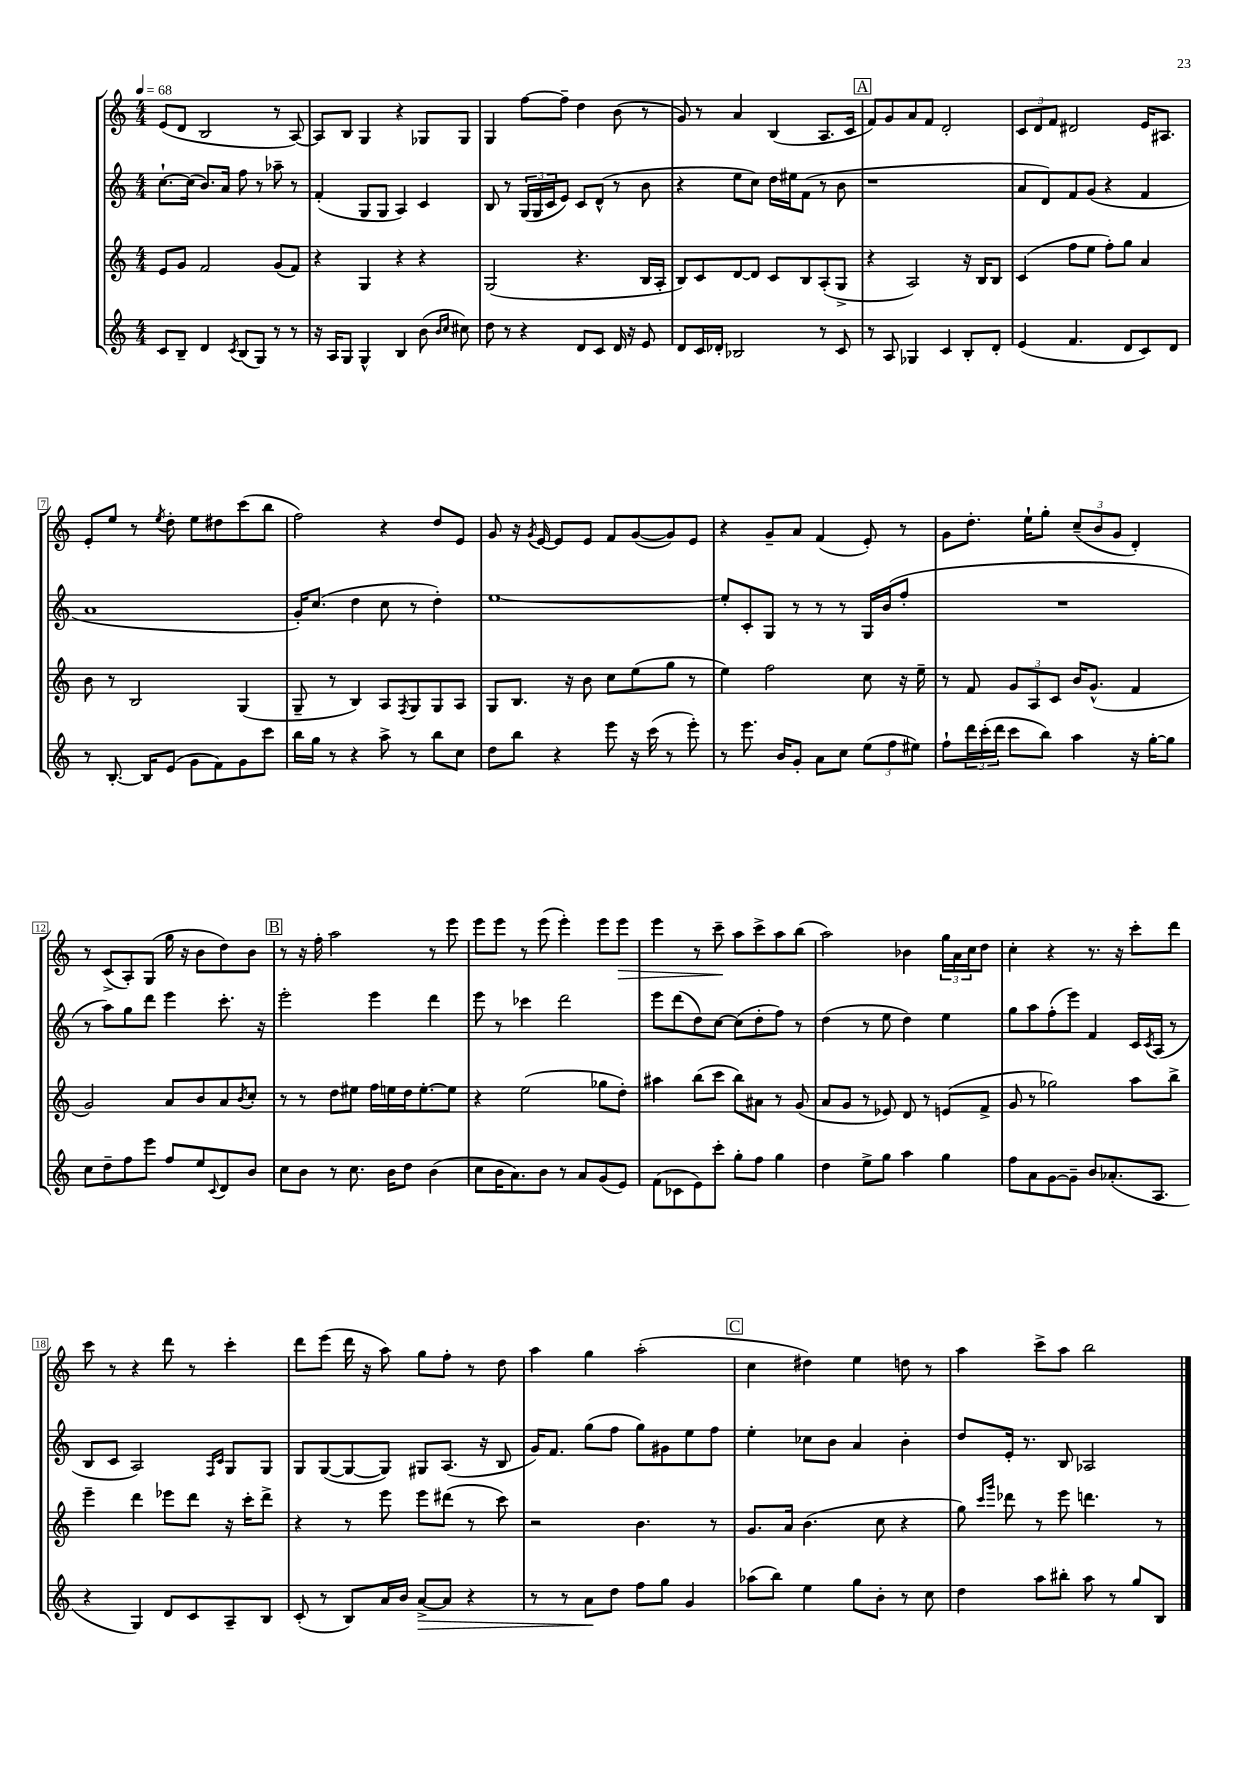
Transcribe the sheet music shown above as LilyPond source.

<<
\new StaffGroup <<
\new Staff = "s0" {
    \clef treble \key c \major \numericTimeSignature \time 4/4 \tempo 4 = 68
    e'8( d'8 b2 r8 a8~) |
    a8 b8 g4 r4 ges8 ges8 |
    g4 f''8~ f''8-- d''4 b'8( r8 |
    g'8) r8 a'4 b4( a8. c'16 |
    \mark \markup { \box "A" } f'8) g'8 a'8 f'8 d'2-. |
    \tuplet 3/2 { c'8 d'8 f'8 } dis'2 e'16 ais8. |
    e'8-. e''8 r8 \acciaccatura { e''8 } d''8-. e''8 dis''8 c'''8( b''8 |
    f''2) r4 d''8 e'8 |
    g'8 r16 \acciaccatura { g'8 } e'16~ e'8 e'8 f'8 g'8~( g'8) e'8 |
    r4 g'8-- a'8 f'4( e'8-.) r8 |
    g'8 d''8.-. e''16-! g''8-. \tuplet 3/2 { c''8--( b'8 g'8 } d'4-.) |
    r8 c'8->( a8-.) g8( g''16 r16 b'8 d''8) b'8 |
    \mark \markup { \box "B" } r8 r16 f''16-. a''2 r8 e'''8 |
    e'''8 e'''8 r8 e'''8( e'''4-.) e'''8 e'''8\> |
    e'''4 r8 c'''8--\! a''8 c'''8-> a''8 b''8( |
    a''2) bes'4 \tuplet 3/2 { g''16 a'16 c''16 } d''8 |
    c''4-. r4 r8. r16 c'''8-. d'''8 |
    c'''8 r8 r4 d'''8 r8 c'''4-. |
    d'''8 e'''8( d'''16 r16 a''8) g''8 f''8-. r8 d''8 |
    a''4 g''4 a''2-.( |
    \mark \markup { \box "C" } c''4 dis''4) e''4 d''8 r8 |
    a''4 c'''8-> a''8 b''2 \bar "|." |
}
\new Staff = "s1" {
    \clef treble \key c \major \numericTimeSignature \time 4/4
    c''8.~-! c''16( b'8.) a'16 f''8 r8 aes''8-- r8 |
    f'4-.( g8 g8 a4) c'4 |
    b8 r8 \tuplet 3/2 { g16( g16 c'16 } e'8) c'8 d'8-^( r8 b'8 |
    r4 e''8 c''8) d''16 eis''16 f'8( r8 b'8 |
    \mark \markup { \box "A" } r1 |
    a'8 d'8) f'8 g'8( r4 f'4 |
    a'1 |
    g'16-.) c''8.( d''4 c''8 r8 d''4-.) |
    e''1~ |
    e''8-. c'8-. g8 r8 r8 r8 g16 b'16( f''8-. |
    R1 |
    r8 a''8) g''8 d'''8 e'''4 c'''8.-. r16 |
    \mark \markup { \box "B" } e'''2-. e'''4 d'''4 |
    e'''8 r8 ces'''4 d'''2 |
    e'''8 d'''8( d''8) c''8~ c''8( d''8-. f''8) r8 |
    d''4( r8 e''8 d''4) e''4 |
    g''8 a''8 f''8-.( e'''8) f'4 c'16 \acciaccatura { c'8 } a16( r8 |
    b8 c'8 a2) \grace { f16 c'16 } g8 g8 |
    g8 g8~( g8~ g8) gis8 a8.( r16 b8 |
    g'16) f'8. g''8( f''8 g''8) gis'8 e''8 f''8 |
    \mark \markup { \box "C" } e''4-. ces''8 b'8 a'4 b'4-. |
    d''8 e'16-. r8. b8 aes2 \bar "|." |
}
\new Staff = "s2" {
    \clef treble \key c \major \numericTimeSignature \time 4/4
    e'8 g'8 f'2 g'8( f'8) |
    r4 g4 r4 r4 |
    g2( r4. b16 a16-. |
    b8) c'8 d'8~ d'8 c'8 b8 a8-.( g8-> |
    \mark \markup { \box "A" } r4 a2) r16 b16 b8 |
    c'4( f''8 e''8 f''8-.) g''8 a'4 |
    b'8 r8 b2 g4( |
    g8-- r8 b4) a8 \acciaccatura { f8 } g8 g8 a8 |
    g8 b8. r16 b'8 c''8 e''8( g''8 r8 |
    e''4) f''2 c''8 r16 e''16-- |
    r8 f'8 \tuplet 3/2 { g'8 a8 c'8 } b'16 g'8.-^( f'4 |
    g'2) a'8 b'8 a'8 \acciaccatura { b'8 } c''8-. |
    \mark \markup { \box "B" } r8 r8 d''8 eis''8 f''16 e''16 d''16 e''8.~-. e''8 |
    r4 e''2( ges''8 d''8-.) |
    ais''4 b''8( c'''8 b''8) ais'8 r8 g'8( |
    a'8 g'8 r8 ees'8) d'8 r8 e'8( f'8-> |
    g'8 r8 ges''2) a''8 b''8-> |
    e'''4-- d'''4 ees'''8 d'''8 r16 c'''16-. d'''8-> |
    r4 r8 e'''8 e'''8 dis'''8( r8 c'''8) |
    r2 b'4. r8 |
    \mark \markup { \box "C" } g'8. a'16 b'4.( c''8 r4 |
    g''8) \grace { c'''16 g'''16 } des'''8 r8 e'''8 d'''4. r8 \bar "|." |
}
\new Staff = "s3" {
    \clef treble \key c \major \numericTimeSignature \time 4/4
    c'8 b8-- d'4 \acciaccatura { c'8 } b8( g8) r8 r8 |
    r16 a16 g8 g4-^ b4 b'8( \grace { b'16 c''16 } cis''8) |
    d''8 r8 r4 d'8 c'8 d'16 r16 e'8 |
    d'8 c'16 des'16-. bes2 r8 c'8 |
    \mark \markup { \box "A" } r8 a8 ges4 c'4 b8-. d'8-. |
    e'4( f'4. d'8 c'8) d'8 |
    r8 b8.~-. b16 e'8( g'8 f'8) g'8 c'''8 |
    b''16 g''16 r8 r4 a''8-> r8 b''8 c''8 |
    d''8 b''8 r4 e'''8 r16 c'''16( r8 e'''8-.) |
    r8 e'''8. b'16 g'8-. a'8 c''8 \tuplet 3/2 { e''8( f''8 eis''8) } |
    f''8-! \tuplet 3/2 { d'''16 c'''16-.( d'''16 } c'''8 b''8) a''4 r16 g''16~-. g''8 |
    c''8 d''8-- f''8 e'''8 f''8 e''8 \appoggiatura { c'8 } d'8 b'8 |
    \mark \markup { \box "B" } c''8 b'8 r8 c''8. b'16 d''8 b'4( |
    c''8 b'16 a'8.) b'8 r8 a'8 g'8( e'8) |
    f'8( ces'8 e'8) c'''8-. g''8-. f''8 g''4 |
    d''4 e''8-> g''8 a''4 g''4 |
    f''8 a'8 g'8~ g'8-- b'8 aes'8.-.( a8. |
    r4 g4) d'8 c'8 a8-- b8 |
    c'8-.( r8 b8) a'16 b'16 a'8~->\> a'8 r4 |
    r8 r8 a'8\! d''8 f''8 g''8 g'4 |
    \mark \markup { \box "C" } aes''8( b''8) e''4 g''8 b'8-. r8 c''8 |
    d''4 a''8 bis''8-. a''8 r8 g''8 b8 \bar "|." |
}
>>
>>
\layout { \context { \Score \override BarNumber.stencil = #(make-stencil-boxer 0.1 0.3 ly:text-interface::print) } }
